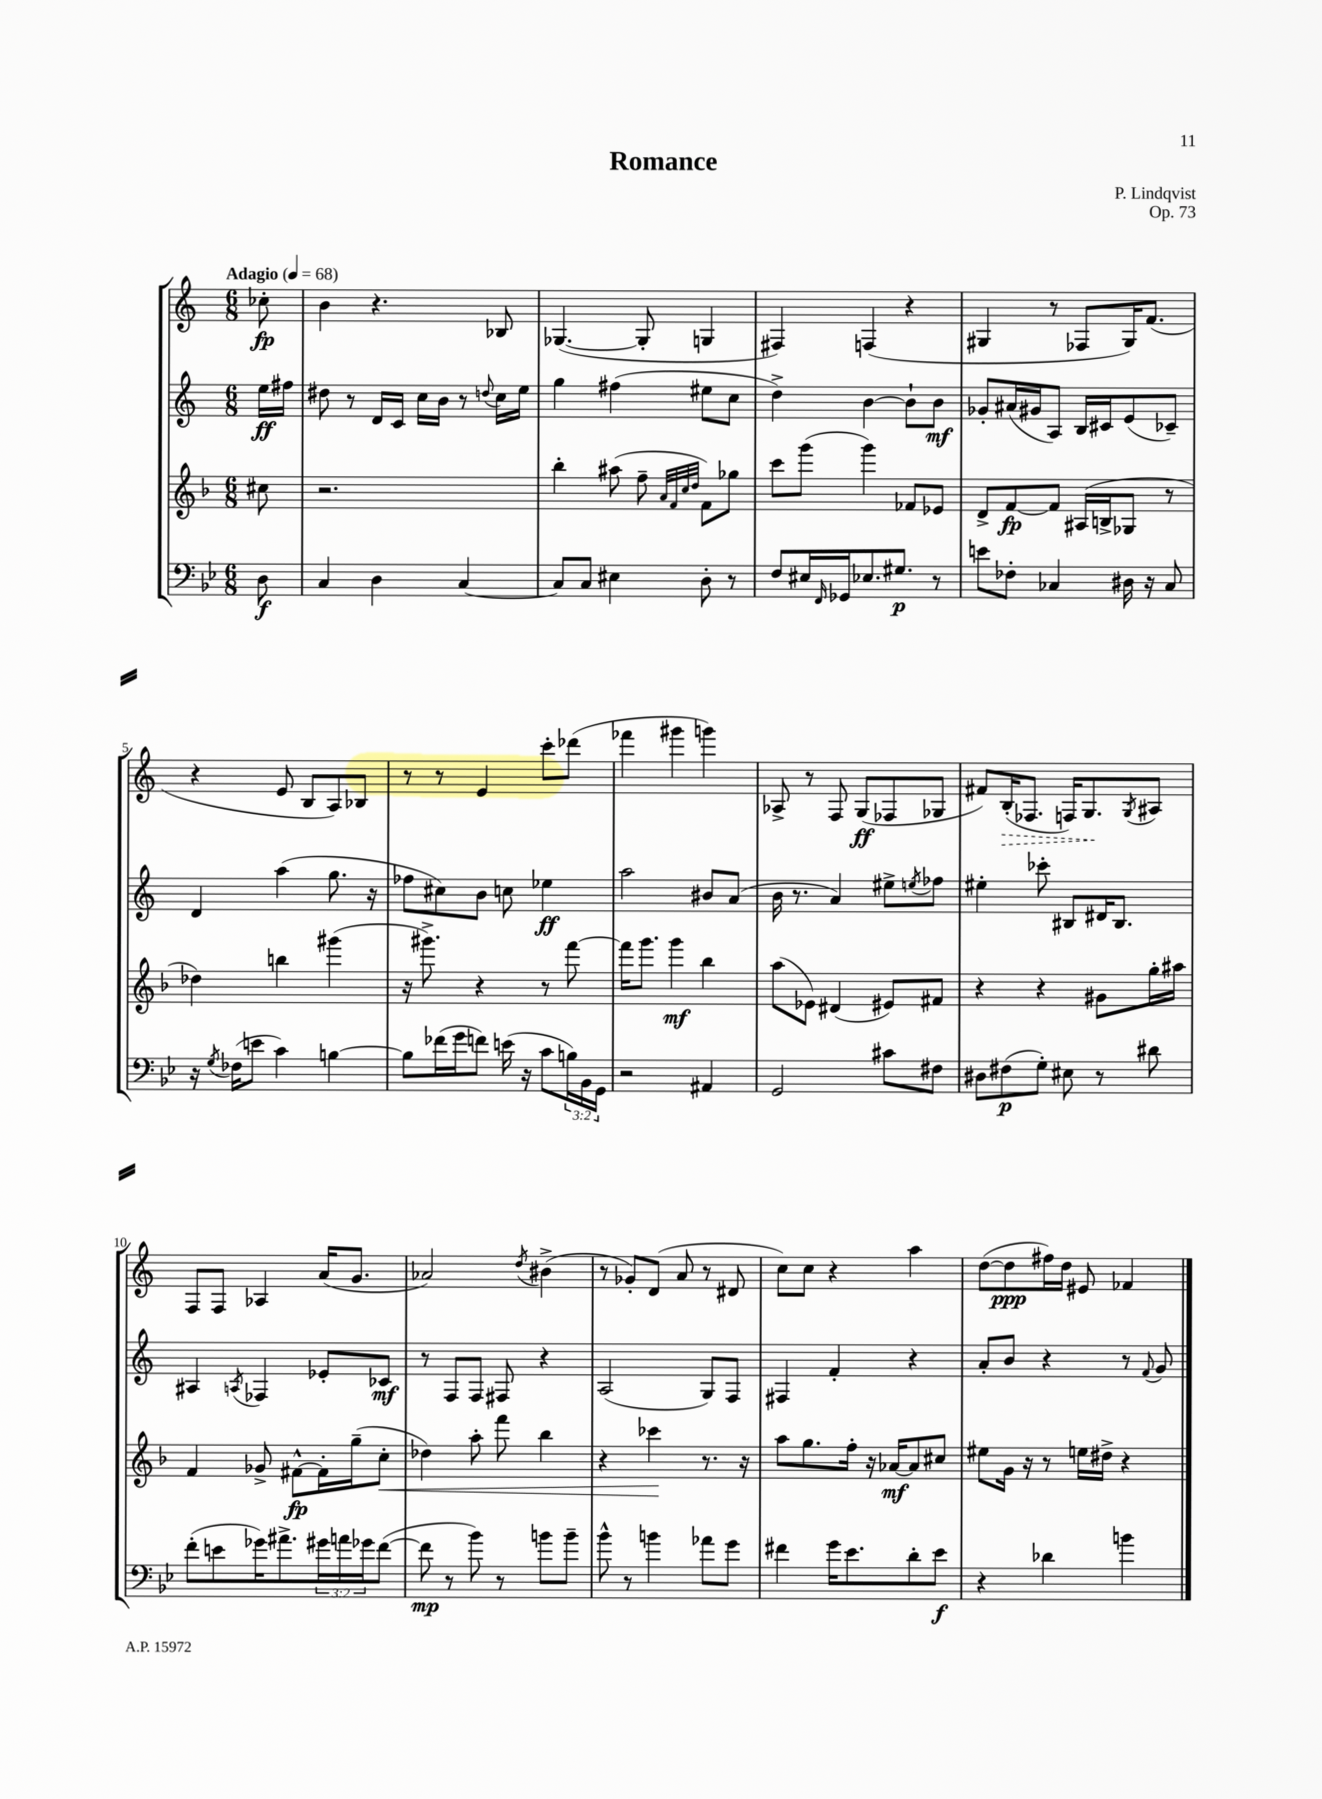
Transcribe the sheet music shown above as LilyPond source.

\header { title = "Romance" composer = "P. Lindqvist" opus = "Op. 73" }
<<
\new StaffGroup <<
\new Staff = "s0" {
    \clef treble \key c \major \numericTimeSignature \time 6/8 \partial 8 \tempo "Adagio" 4 = 68
    ces''8-.\fp |
    b'4 r4. bes8 |
    ges4.~( ges8-. g4 |
    fis4) f4( r4 |
    gis4 r8 fes8 gis16) f'8.( |
    r4 e'8 b8 a8) bes8 |
    r8 r8 e'4 c'''8-. des'''8( |
    fes'''4 gis'''4 g'''4) |
    aes8-> r8 f8 g8\ff( fes8 ges8 |
    fis'8) \once \override Hairpin.style = #'dashed-line b16-.\>( fes8. f16) g8.\! \acciaccatura { g8 } ais8 |
    f8 f8 aes4 a'16( g'8. |
    aes'2) \acciaccatura { d''8 } bis'4->( |
    r8 ges'8-.) d'8( a'8 r8 dis'8 |
    c''8) c''8 r4 a''4 |
    d''8~( d''8\ppp fis''16) d''16 eis'8 fes'4 \bar "|." |
}
\new Staff = "s1" {
    \clef treble \key c \major \numericTimeSignature \time 6/8 \partial 8
    e''16\ff fis''16 |
    dis''8 r8 d'16 c'16 c''16 b'16 r8 \appoggiatura { d''8 } c''16 e''16 |
    g''4 fis''4( eis''8 c''8 |
    d''4->) b'4~ b'8-! b'8\mf |
    ges'8-. ais'16( gis'16 a8) b16 cis'16 e'8( ces'8--) |
    d'4 a''4( g''8. r16 |
    fes''8 cis''8) b'8 c''8 ees''4\ff |
    a''2 bis'8 a'8( |
    b'16 r8. a'4) eis''8-> \acciaccatura { e''8 } fes''8 |
    eis''4-. ces'''8-. bis8 dis'16 bis8. |
    ais4 \acciaccatura { a8 } fes4 ees'8-. ces'8\mf |
    r8 f8 f8 fis8 r4 |
    a2( g8) f8 |
    fis4 f'4-. r4 |
    a'8-. b'8 r4 r8 \appoggiatura { f'8 } g'8 \bar "|." |
}
\new Staff = "s2" {
    \clef treble \key f \major \numericTimeSignature \time 6/8 \partial 8
    cis''8 |
    r2. |
    bes''4-. ais''8( f''8-- \grace { a'32 f'32 c''32 d''32 } f'8) ges''8 |
    c'''8 g'''8( g'''4) fes'8 ees'8 |
    d'8-> f'8~\fp f'8 ais16( b16-> ges8 r8 |
    des''4) b''4 gis'''4( |
    r16 gis'''8.->) r4 r8 f'''8~ |
    f'''16 g'''8. g'''4\mf bes''4 |
    a''8( ees'8) dis'4( eis'8) fis'8 |
    r4 r4 gis'8 g''16-. ais''16 |
    f'4 ges'8-> fis'8~-^\fp fis'16-. g''16--( c''8-.\< |
    des''4) a''8-. f'''8 bes''4 |
    r4 ces'''4\! r8. r16 |
    a''8 g''8. f''16-. r16 aes'16~\mf aes'8 cis''8 |
    eis''8 g'16 r16 r8 e''16 dis''16-> r4 \bar "|." |
}
\new Staff = "s3" {
    \clef bass \key bes \major \numericTimeSignature \time 6/8 \override Staff.TupletNumber.text = #tuplet-number::calc-fraction-text \partial 8
    d8\f |
    c4 d4 c4~ |
    c8 c8 eis4 d8-. r8 |
    f8 eis16 \grace { f,16 } ges,16 ees8. gis8.\p r8 |
    e'8 fes8-. ces4 dis16 r16 ces8 |
    r16 \acciaccatura { g8 } fes16( e'8 c'4) b4~ |
    b8 fes'16( g'16 f'8) e'16( r16 c'8 \tuplet 3/2 { b16) bes,16 g,16 } |
    r2 ais,4 |
    g,2 cis'8 fis8 |
    dis8 fis8\p( g8-.) eis8 r8 dis'8 |
    f'8-.( e'8 ges'16) ais'8.-> \tuplet 3/2 { gis'16 a'16 ges'16 } f'8~( |
    f'8\mp r8 bes'8) r8 b'8 b'8-- |
    bes'8-^ r8 b'4 aes'8 g'8 |
    fis'4 g'16 ees'8. d'8-. ees'8\f |
    r4 des'4 b'4 \bar "|." |
}
>>
>>
